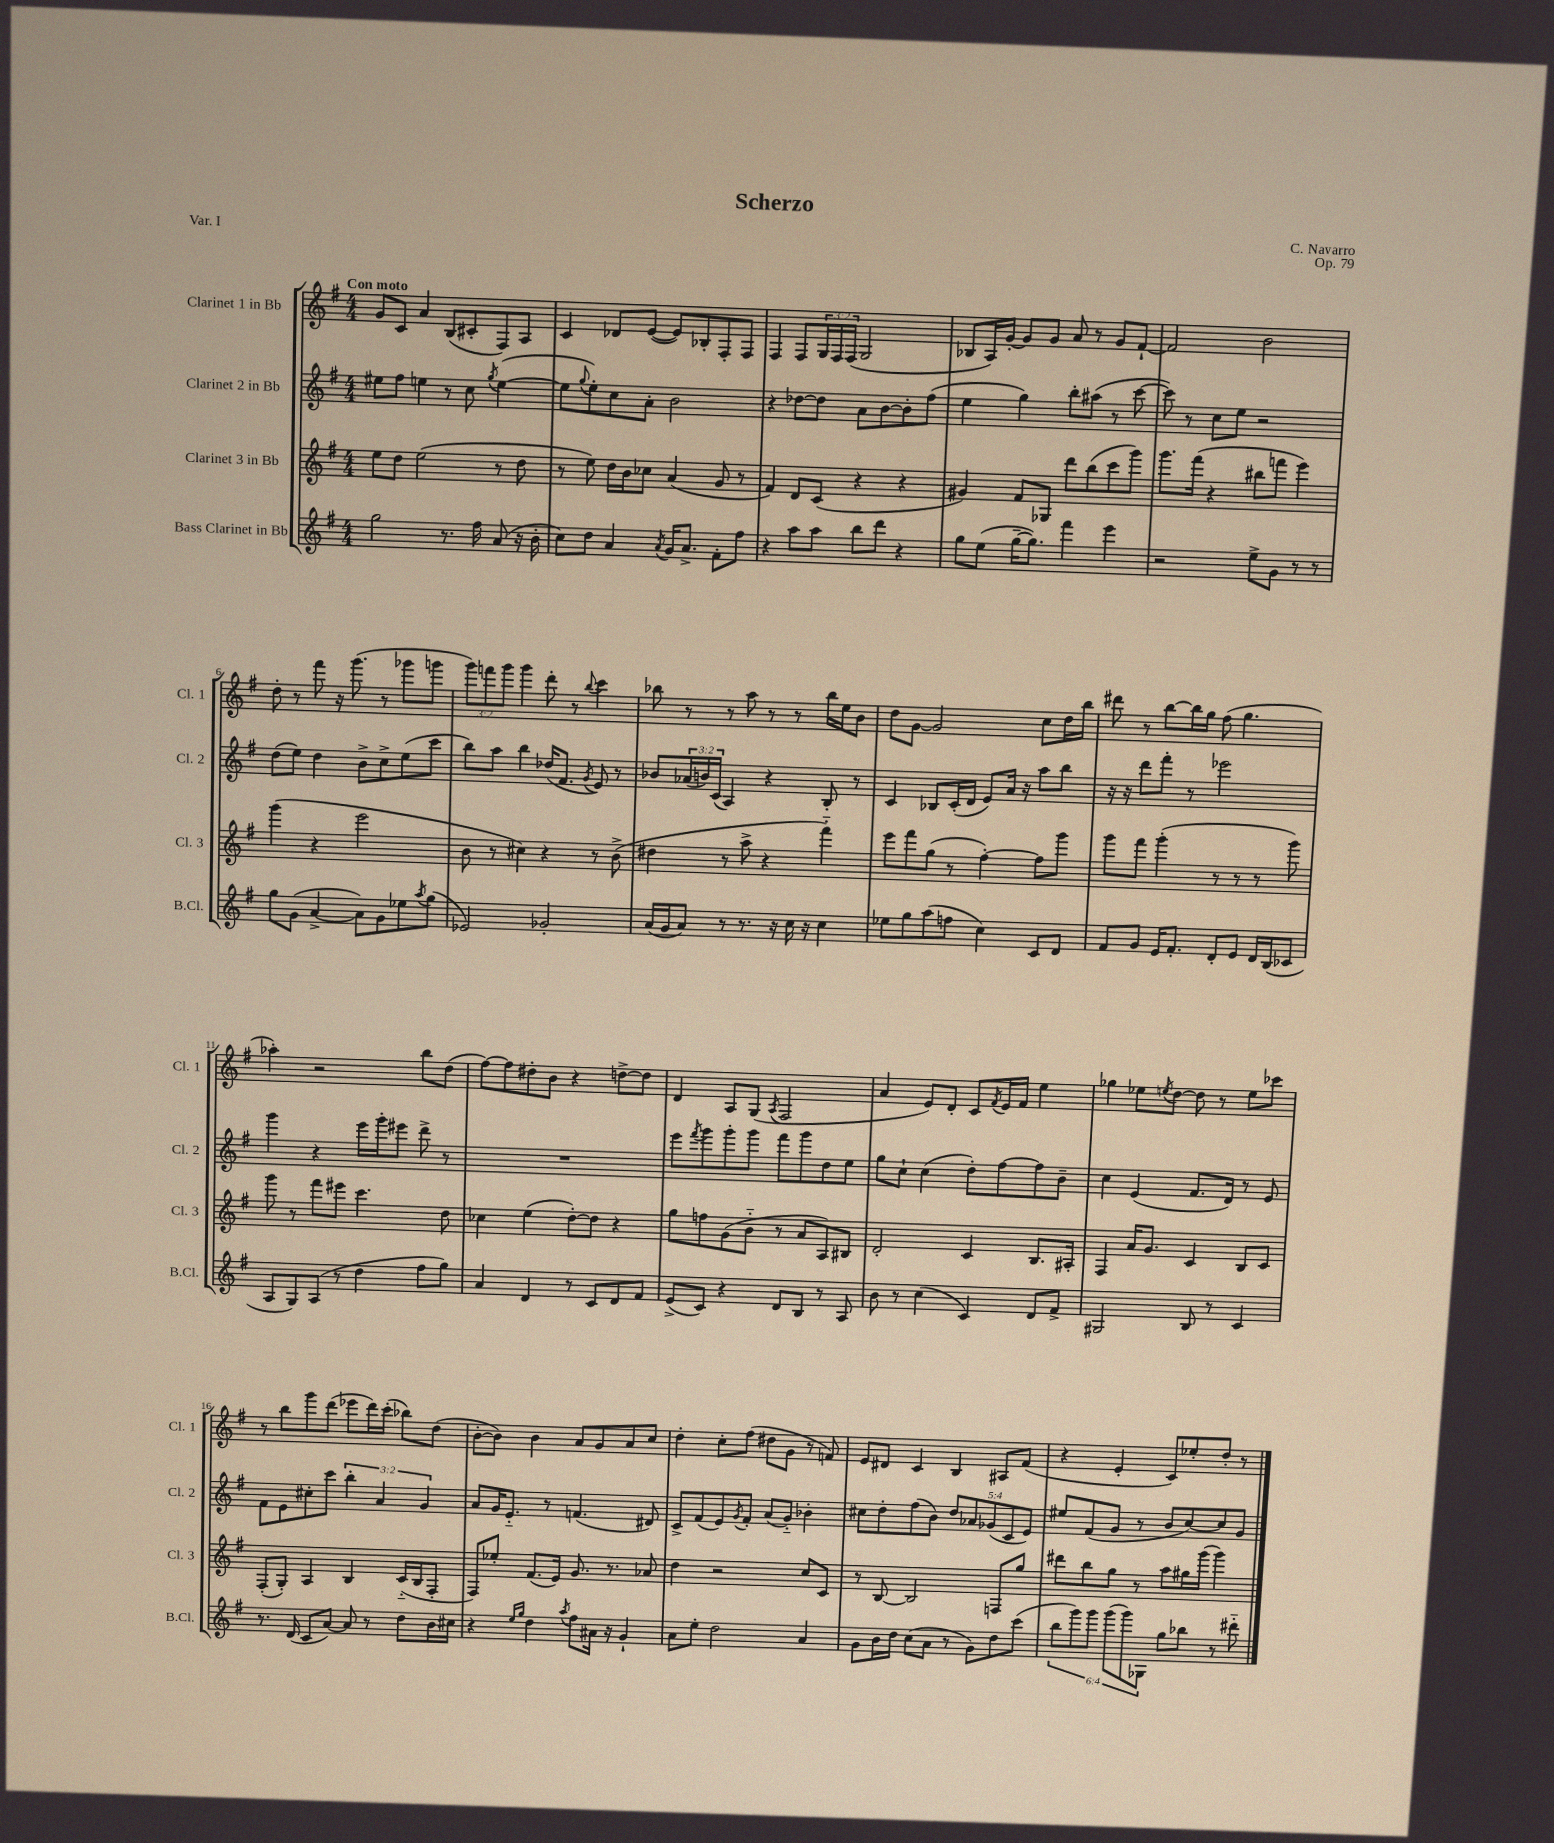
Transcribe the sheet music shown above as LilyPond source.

\header { title = "Scherzo" composer = "C. Navarro" opus = "Op. 79" piece = "Var. I" }
<<
\new StaffGroup <<
\new Staff = "s0" \with { instrumentName = "Clarinet 1 in Bb" shortInstrumentName = "Cl. 1" } {
    \clef treble \key g \major \numericTimeSignature \time 4/4 \override Staff.TupletNumber.text = #tuplet-number::calc-fraction-text \tempo "Con moto"
    g'8 c'8 a'4 b8( cis'8-. fis8) a8 |
    c'4 des'8 e'8~( e'8) bes8-. fis8-. fis8 |
    fis4 fis8 \tuplet 3/2 { g16 fis16 fis16( } g2 |
    bes8 a16) g'16~-. g'8 g'8 a'8 r8 g'8 fis'8~-! |
    fis'2 b'2 |
    d''8-. r8 fis'''8 r16 g'''8.( r8 ges'''8 g'''8 |
    \tuplet 3/2 { g'''8) f'''8 g'''8 } g'''4 d'''8-. r8 \appoggiatura { b''8 } c'''4 |
    bes''8 r8 r8 a''8 r8 r8 bes''16 e''16 b'8 |
    d''8 g'8~ g'2 c''8 d''16 b''16 |
    dis'''8 r8 b''8~ b''16 g''16 fis''8( g''4. |
    aes''4-.) r2 b''8 d''8( |
    fis''8~) fis''8 dis''8-. b'8 r4 d''8~-> d''8 |
    d'4 a8 g8( \acciaccatura { a8 } fis2 |
    a'4 e'8) d'8-. c'8 \acciaccatura { fis'8 } e'16 fis'16 e''4 |
    ges''4 ees''8 \acciaccatura { e''8 } d''8~ d''8 r8 e''8 ces'''8 |
    r8 b''8 g'''8 d'''8( ees'''8 d'''16) c'''16-.( bes''8) d''8( |
    b'8~-. b'8) b'4 a'8 g'8 a'8 c''8 |
    d''4-. c''8-. fis''8( dis''8 g'8 r8 f'8) |
    e'8 dis'8 c'4 b4 ais8 fis'8( |
    r4 e'4-. c'8) ees''8-. d''8-. r8 \bar "|." |
}
\new Staff = "s1" \with { instrumentName = "Clarinet 2 in Bb" shortInstrumentName = "Cl. 2" } {
    \clef treble \key g \major \numericTimeSignature \time 4/4 \override Staff.TupletNumber.text = #tuplet-number::calc-fraction-text
    eis''8 fis''8 e''4 r8 c''8 \acciaccatura { g''8 } e''4~( |
    e''8 \appoggiatura { g''8 } e''8-.) c''8 a'8-. b'2 |
    r4 des''8~ des''8 a'8 b'8~ b'8-. fis''8( |
    e''4 g''4) b''8-. ais''8( r8 c'''8~ |
    c'''8) r8 c''8 e''8 r2 |
    d''8( e''8) d''4 b'8-> c''8-> e''8( c'''8 |
    b''8) a''8 b''4 des''16( fis'8. \acciaccatura { g'8 } e'8) r8 |
    bes'8 \tuplet 3/2 { aes'16( b'16) c'16( } a4) r4 b8-. r8 |
    c'4 bes8 c'16-.( d'16 e'8) a'16 r16 a''8 b''8 |
    r16 r16 d'''8 fis'''8-. r8 ees'''2 |
    g'''4 r4 e'''16 g'''16-. eis'''8 d'''8-> r8 |
    R1 |
    e'''8 \acciaccatura { fis'''8 } g'''8 g'''8-. g'''8 fis'''8 g'''8 d''8 e''8 |
    g''8 c''8-! c''4( d''8-.) fis''8~ fis''8 b'8-- |
    c''4 e'4( fis'8. d'16) r8 e'8 |
    fis'8 e'8 cis''8-. c'''8 \tuplet 3/2 { b''4-. a'4 g'4 } |
    a'8 g'16 e'8.-_ r8 f'4.( dis'8) |
    c'8-> fis'8( e'8) \acciaccatura { g'8 } fis'8-. a'8( g'8-_) bes'4-. |
    cis''8 d''8-. fis''8( b'8) \tuplet 5/4 { d''8 aes'8 ges'8( c'8 e'8) } |
    eis''8 fis'8( g'8 r8 b'8 c''8~) c''8 g'8 \bar "|." |
}
\new Staff = "s2" \with { instrumentName = "Clarinet 3 in Bb" shortInstrumentName = "Cl. 3" } {
    \clef treble \key g \major \numericTimeSignature \time 4/4
    e''8 d''8 e''2( r8 d''8 |
    r8 e''8) d''16 b'16 ces''8 a'4( g'8 r8 |
    fis'4) d'8 c'8( r4 r4 |
    gis'4) fis'8 ges8 d'''8 b''8( c'''8 g'''8) |
    g'''8. fis'''16( r4 bis''8 f'''8 e'''4) |
    g'''4( r4 e'''2 |
    b'8 r8 cis''4) r4 r8 b'8->( |
    dis''4 r8 a''8-> r4 fis'''4-_) |
    e'''8 fis'''8 g''8( r8 fis''4~-.) fis''8 g'''8 |
    g'''8 fis'''8 g'''4-.( r8 r8 r8 g'''8) |
    g'''8 r8 fis'''8 eis'''8 c'''4. d''8 |
    ces''4 e''4( d''8~-.) d''8 r4 |
    g''8 f''8 g'8( b'8-_ r8 a'8 a8) bis8 |
    d'2-. c'4 b8. ais16-. |
    fis4 a'16 g'8. c'4 b8 c'8 |
    fis8-.( g8-.) a4 b4 c'16-_( b16 fis8-. |
    fis8) ees''8-. fis'8.( e'16) g'8. r8. aes'8 |
    d''4 r2 c''8 c'8 |
    r8 b8~ b2 f8 g''8 |
    dis'''8 b''8 g''8 r8 a''8 gis''16 g'''16( g'''4) \bar "|." |
}
\new Staff = "s3" \with { instrumentName = "Bass Clarinet in Bb" shortInstrumentName = "B.Cl." } {
    \clef treble \key g \major \numericTimeSignature \time 4/4 \override Staff.TupletNumber.text = #tuplet-number::calc-fraction-text
    g''2 r8. fis''16 a'8( r16 b'16-. |
    c''8) d''8 a'4 \acciaccatura { a'8 } g'16 a'8.-> fis'8-. fis''8 |
    r4 a''8 a''8 b''8 d'''8 r4 |
    g''8 e''8( g''16~-- g''8.) fis'''4 e'''4 |
    r2 e''8-> g'8 r8 r8 |
    g''8 g'8( a'4~-> a'8) g'8 ees''8 \acciaccatura { a''8 } g''8( |
    ees'2) ges'2-. |
    a'16( g'16 a'8) r8 r8. r16 c''16 r16 c''4 |
    ees''8 g''8 a''8( f''8 c''4) c'8 d'8 |
    fis'8 g'8 e'16 fis'8.-. d'8-. e'8 d'16 b16( ces'8 |
    a8 g8) a8( r8 d''4 fis''8 g''8) |
    a'4 d'4 r8 c'8 d'8 fis'8 |
    e'8->( c'8) r4 d'8 b8 r8 a8 |
    b'8 r8 c''4( c'4) d'8 fis'8-> |
    gis2 b8 r8 c'4 |
    r8. d'16( c'8 a'8~) a'8 r8 d''8 b'16 cis''16 |
    r4 \grace { e''16 g''16 } d''4 \acciaccatura { a''8 } fis''8 ais'16 r16 g'4-! |
    a'8 e''8-. d''2 a'4 |
    g'8 b'16 d''16 c''8( a'8 r8 g'8) d''8 c'''8( |
    \tuplet 6/4 { b''8 g'''8) g'''8 g'''8( g'''8) ges8 } g''8 bes''8 r8 dis'''8-_ \bar "|." |
}
>>
>>
